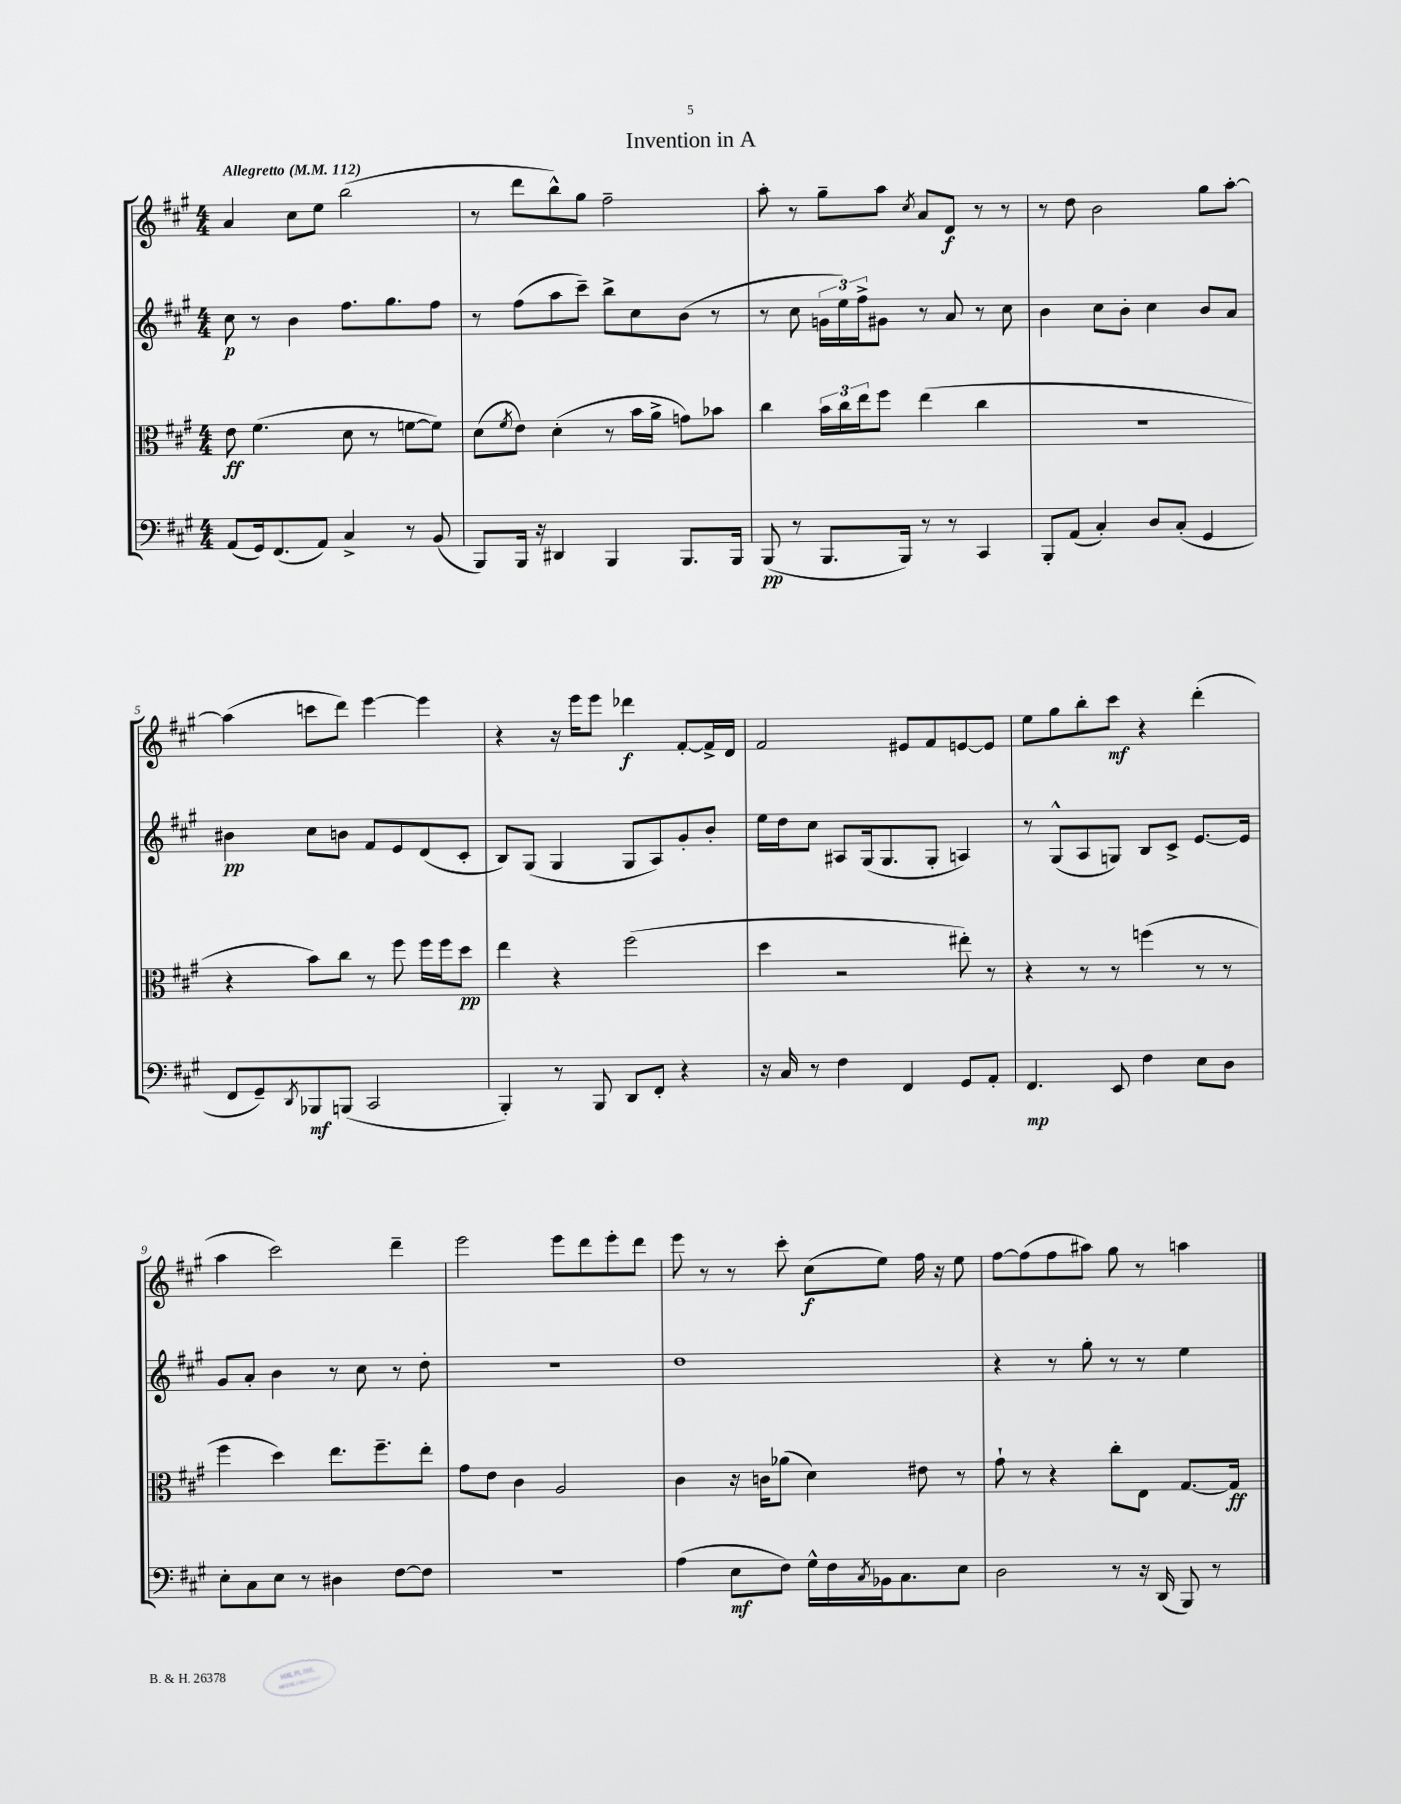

**kern	**dynam	**kern	**dynam	**kern	**dynam	**kern	**dynam
*part4	*part4	*part3	*part3	*part2	*part2	*part1	*part1
*staff4	*staff4	*staff3	*staff3	*staff2	*staff2	*staff1	*staff1
*clefF4	*	*clefC3	*	*clefG2	*	*clefG2	*
*k[f#c#g#]	*	*k[f#c#g#]	*	*k[f#c#g#]	*	*k[f#c#g#]	*
*M4/4	*	*M4/4	*	*M4/4	*	*M4/4	*
*MM112	*	*MM112	*	*MM112	*	*MM112	*
=1	=1	=1	=1	=1	=1	=1	=1
!	!	!	!	!	!	!LO:TX:a:B:t=Allegretto	!
(8AA/L	.	8e\	ff	8cc#\	p	4a/	.
16GG#/k)	.	(4.f#\	.	8r	.	.	.
(8.FF#/	.	.	.	.	.	.	.
.	.	.	.	4b\	.	8cc#\L	.
8AA/J)	.	.	.	.	.	8ee\J	.
4C#^/	.	8d\	.	8.ff#\L	.	(2bb\	.
.	.	8r	.	.	.	.	.
.	.	.	.	8.gg#\	.	.	.
8r	.	[8fn\L	.	.	.	.	.
(8BB/	.	8f\J])	.	8ff#\J	.	.	.
=2	=2	=2	=2	=2	=2	=2	=2
8BBB/L)	.	(8d\L	.	8r	.	8r	.
.	.	8qf#/	.	.	.	.	.
16BBB/Jk	.	8e\J)	.	(8ff#\L	.	8ddd\L	.
16r	.	.	.	.	.	.	.
4DD#X/	.	(4d'\	.	8aa\	.	8bb^^\)	.
.	.	.	.	8ccc#~\J)	.	8gg#\J	.
4BBB/	.	8r	.	8bb^\L	.	2ff#~\	.
.	.	16b\LL	.	8cc#\	.	.	.
.	.	16a^\JJ	.	.	.	.	.
8.BBB/L	.	8gn\L)	.	(8b\J	.	.	.
.	.	8b-X\J	.	8r	.	.	.
16BBB/Jk	.	.	.	.	.	.	.
=3	=3	=3	=3	=3	=3	=3	=3
(8BBB/	pp	4cc#\	.	8r	.	8aa'\	.
8r	.	.	.	8cc#\	.	8r	.
8.BBB/L	.	24b\LL	.	24gn\LL	.	8gg#~\L	.
.	.	24cc#\	.	24ee\)	.	.	.
.	.	24ee\J	.	24ff#^\J	.	.	.
.	.	8ff#\J	.	8g#X\J	.	8aa\J	.
16BBB/Jk)	.	.	.	.	.	.	.
.	.	.	.	.	.	8qcc#/	.
8r	.	(4ee\	.	8r	.	8a/L	.
8r	.	.	.	8a/	.	8d/J	f
4CC#/	.	4cc#\	.	8r	.	8r	.
.	.	.	.	8cc#\	.	8r	.
=4	=4	=4	=4	=4	=4	=4	=4
8BBB'/L	.	1r	.	4b\	.	8r	.
(8AA/J	.	.	.	.	.	8dd\	.
4C#'/)	.	.	.	8cc#\L	.	2b\	.
.	.	.	.	8b'\J	.	.	.
8D/L	.	.	.	4cc#\	.	.	.
(8C#'/J	.	.	.	.	.	.	.
4GG#/	.	.	.	8b/L	.	8gg#\L	.
.	.	.	.	8a/J	.	[8aa'\J	.
!!LO:LB:g=z
=5	=5	=5	=5	=5	=5	=5	=5
8FF#/L	.	4r	.	4b#X\	pp	(4aa\]	.
8GG#~/)	.	.	.	.	.	.	.
8qDD/	.	.	.	.	.	.	.
8BBB-X/	mf	8b\L)	.	8cc#\L	.	8cccn\L	.
(8BBBn/J	.	8cc#\J	.	8bn\J	.	8ddd\J)	.
2CC#/	.	8r	.	8f#/L	.	[4eee\	.
.	.	8ff#\	.	8e/	.	.	.
.	.	16ff#\LL	.	(8d/	.	4eee\]	.
.	.	16ff#\J	.	.	.	.	.
.	.	8dd\J	pp	8c#'/J	.	.	.
=6	=6	=6	=6	=6	=6	=6	=6
4BBB'/)	.	4ee\	.	8B/L)	.	4r	.
.	.	.	.	(8G#/J	.	.	.
8r	.	4r	.	4G#/	.	16r	.
.	.	.	.	.	.	16eee\KL	.
8BBB/	.	.	.	.	.	8eee\J	.
8DD/L	.	(2ff#\	.	8G#/L	.	4ddd-X\	f
8FF#'/J	.	.	.	8A/)	.	.	.
4r	.	.	.	8g#'/	.	[8f#'/L	.
.	.	.	.	8b'/J	.	16f#^/L]	.
.	.	.	.	.	.	16d/JJ	.
=7	=7	=7	=7	=7	=7	=7	=7
16r	.	4dd\	.	16ee\LL	.	2f#/	.
16C#/	.	.	.	16dd\J	.	.	.
8r	.	.	.	8cc#\J	.	.	.
4F#\	.	2r	.	8A#X/L	.	.	.
.	.	.	.	(16G#/k	.	.	.
.	.	.	.	8.G#/	.	.	.
4FF#/	.	.	.	.	.	8e#X/L	.
.	.	.	.	8G#'/J	.	8f#/	.
8GG#/L	.	8ee#X'\)	.	4An/)	.	[8en/	.
8AA'/J	.	8r	.	.	.	8e/J]	.
=8	=8	=8	=8	=8	=8	=8	=8
4.FF#/	mp	4r	.	8r	.	8ee\L	.
.	.	.	.	(8G#^^/L	.	8gg#\	.
.	.	8r	.	8A/	.	8bb'\	.
8EE/	.	8r	.	8Gn/J)	.	8ccc#\J	mf
4F#\	.	(4ffn\	.	8B/L	.	4r	.
.	.	.	.	8c#^/J	.	.	.
8E\L	.	8r	.	[8.e/L	.	(4ddd'\	.
8D\J	.	8r	.	.	.	.	.
.	.	.	.	16e/Jk]	.	.	.
!!LO:LB:g=z
=9	=9	=9	=9	=9	=9	=9	=9
8E'\L	.	4ff#\	.	8g#/L	.	4aa\	.
8C#\	.	.	.	8a'/J	.	.	.
8E\J	.	4dd\)	.	4b\	.	2ccc#\)	.
8r	.	.	.	.	.	.	.
4D#X\	.	8.ee\L	.	8r	.	.	.
.	.	.	.	8cc#\	.	.	.
.	.	8.ff#~\	.	.	.	.	.
[8F#\L	.	.	.	8r	.	4ddd~\	.
8F#\J]	.	8ee'\J	.	8dd'\	.	.	.
=10	=10	=10	=10	=10	=10	=10	=10
1r	.	8g#\L	.	1r	.	2eee\	.
.	.	8e\J	.	.	.	.	.
.	.	4c#\	.	.	.	.	.
.	.	2A/	.	.	.	8eee\L	.
.	.	.	.	.	.	8ddd\	.
.	.	.	.	.	.	8eee'\	.
.	.	.	.	.	.	8ddd\J	.
=11	=11	=11	=11	=11	=11	=11	=11
(4A\	.	4c#\	.	1dd	.	8eee\	.
.	.	.	.	.	.	8r	.
8E\L	mf	16r	.	.	.	8r	.
.	.	16cn\KL	.	.	.	.	.
8F#\J)	.	(8a-X\J	.	.	.	8ccc#'\	.
16G#^^\LL	.	4d\)	.	.	.	(8cc#\L	f
16F#\	.	.	.	.	.	.	.
8qC#/	.	.	.	.	.	.	.
16BB-X\J	.	.	.	.	.	8ee\J)	.
8.C#\	.	.	.	.	.	.	.
.	.	8e#X\	.	.	.	16ff#\	.
.	.	.	.	.	.	16r	.
8E\J	.	8r	.	.	.	8ee\	.
=12	=12	=12	=12	=12	=12	=12	=12
2D\	.	8g#`\	.	4r	.	[8ff#\L	.
.	.	8r	.	.	.	(8ff#\]	.
.	.	4r	.	8r	.	8ff#\	.
.	.	.	.	8gg#'\	.	8aa#X\J)	.
8r	.	8cc#'\L	.	8r	.	8gg#\	.
16r	.	8E\J	.	8r	.	8r	.
(16DD/	.	.	.	.	.	.	.
8BBB/)	.	[8.G#/L	.	4ee\	.	4aan\	.
8r	.	.	.	.	.	.	.
.	.	16G#/Jk]	ff	.	.	.	.
==	==	==	==	==	==	==	==
*-	*-	*-	*-	*-	*-	*-	*-
